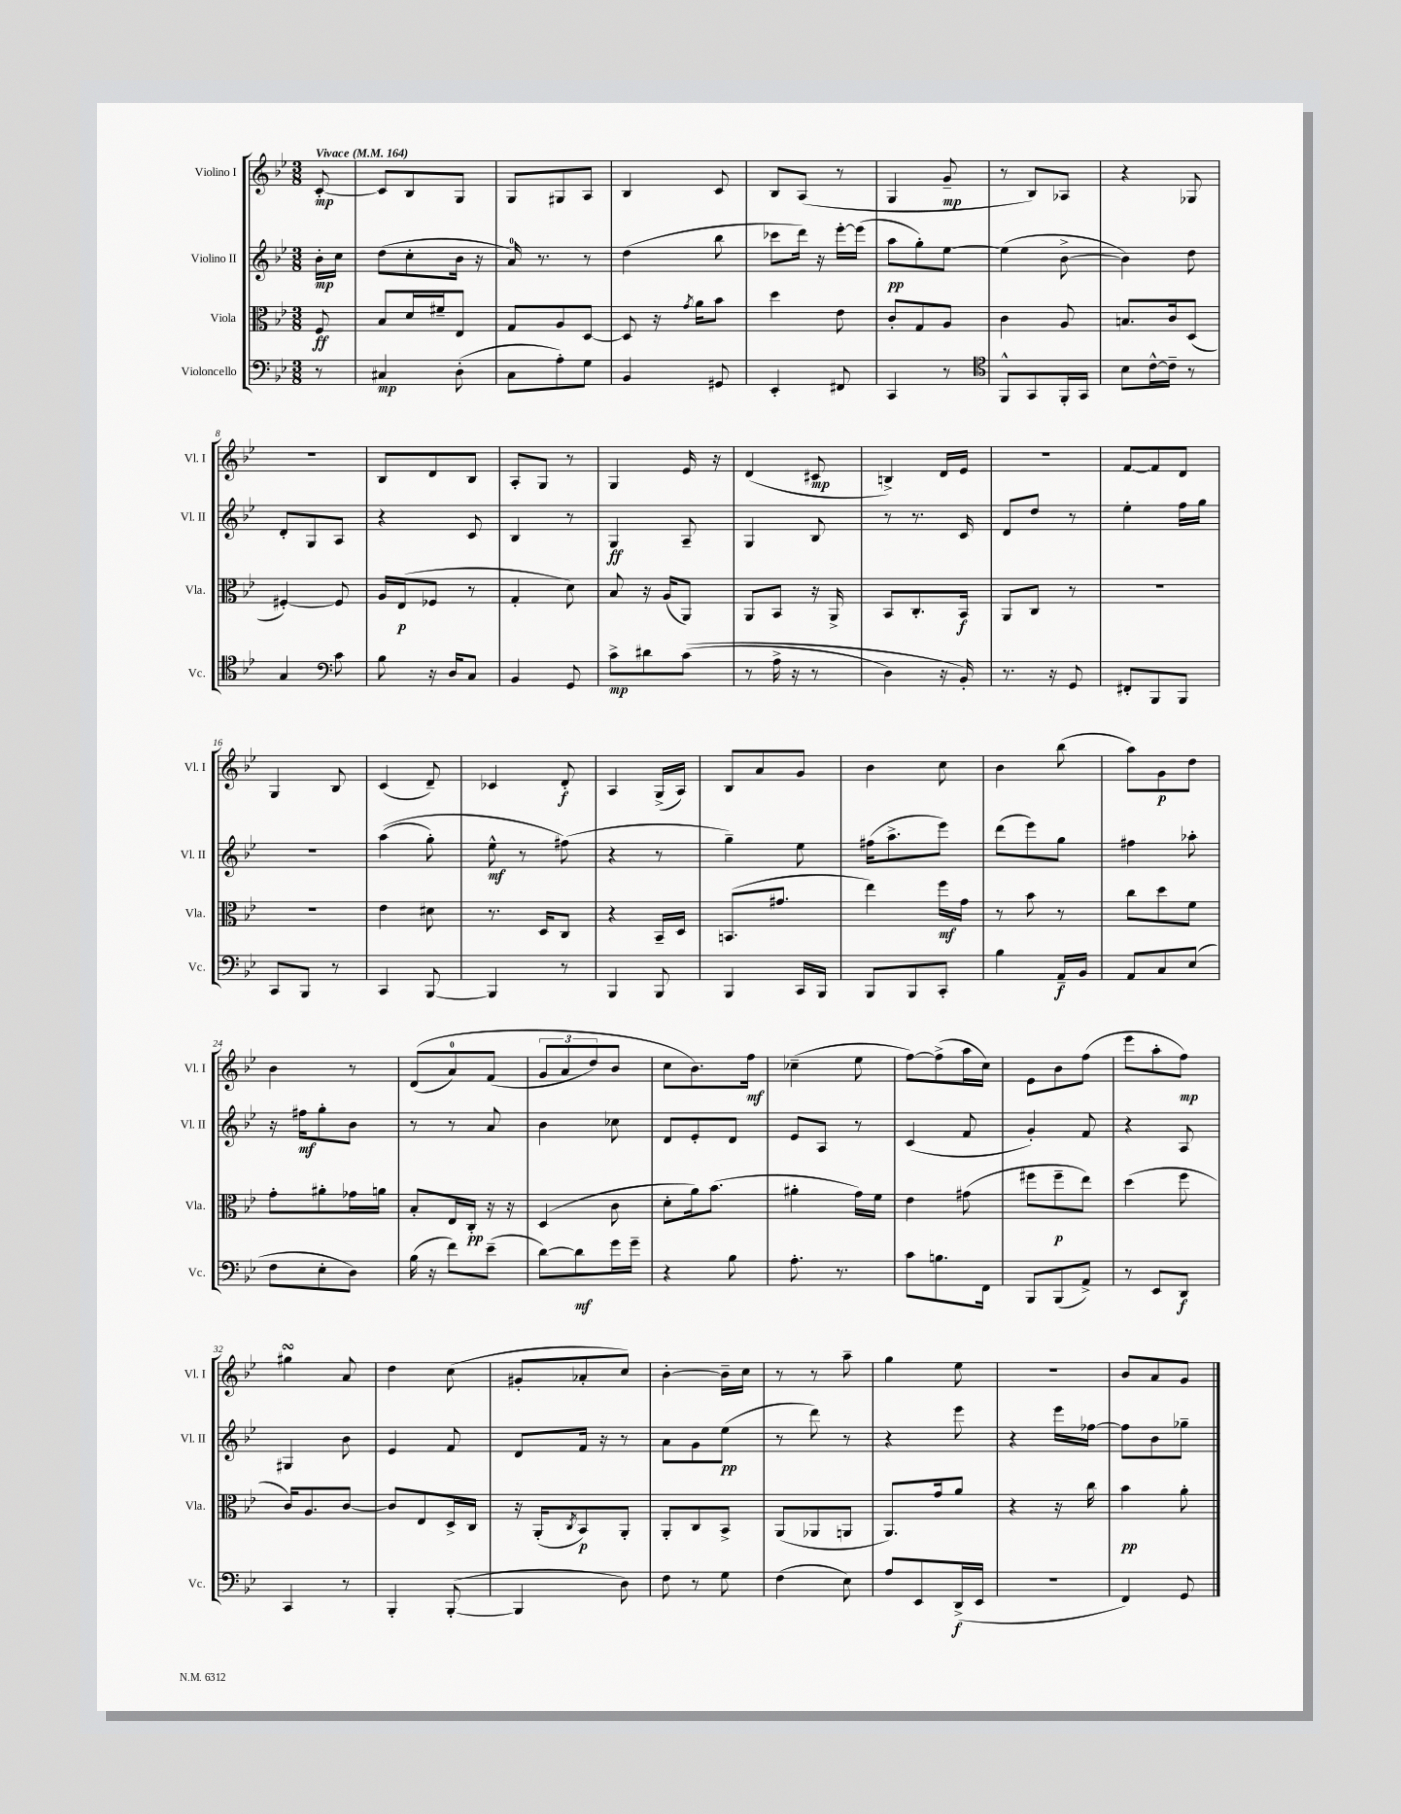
<<
\new StaffGroup <<
\new Staff = "s0" \with { instrumentName = "Violino I" shortInstrumentName = "Vl. I" } {
    \clef treble \key bes \major \numericTimeSignature \time 3/8 \partial 8 \tempo "Vivace" 4 = 164
    c'8~-.\mp |
    c'8 bes8 g8 |
    g8 gis8 a8 |
    bes4 c'8 |
    bes8 a8( r8 |
    g4 g'8--\mp |
    r8 bes8) aes8 |
    r4 ges8 |
    R4. |
    bes8 d'8 bes8 |
    a8-. g8 r8 |
    g4 ees'16 r16 |
    d'4( cis'8\mp |
    b4->) d'16 ees'16 |
    R4. |
    f'8~ f'8 d'8 |
    g4 bes8 |
    c'4( d'8--) |
    ces'4 d'8-.\f |
    a4 g16->( a16) |
    bes8 a'8 g'8 |
    bes'4 c''8 |
    bes'4 bes''8( |
    a''8) g'8\p d''8 |
    bes'4 r8 |
    d'8(\( a'8-0) f'8( |
    \tuplet 3/2 { g'8 a'8 d''8) } bes'8 |
    c''8 bes'8.\) f''16\mf |
    ces''4--( ees''8 |
    f''8~) f''8->( a''16 c''16) |
    ees'8 bes'8 f''8( |
    ees'''8 a''8-. f''8\mp) |
    gis''4\turn a'8 |
    d''4 c''8( |
    gis'8-. aes'8-. c''8) |
    bes'4~-. bes'16-- c''16 |
    r8 r8 a''8-- |
    g''4 ees''8 |
    R4. |
    bes'8 a'8 g'8 \bar "|." |
}
\new Staff = "s1" \with { instrumentName = "Violino II" shortInstrumentName = "Vl. II" } {
    \clef treble \key bes \major \numericTimeSignature \time 3/8 \partial 8
    bes'16-.\mp c''16 |
    d''8( c''8-. bes'16 r16 |
    a'16-0) r8. r8 |
    d''4( bes''8 |
    ces'''8 d'''16) r16 ees'''16~-. ees'''16( |
    a''8\pp g''8-.) ees''8~ |
    ees''4( bes'8~-> |
    bes'4) d''8 |
    d'8-. g8 a8 |
    r4 c'8 |
    bes4 r8 |
    g4\ff a8-- |
    g4 bes8 |
    r8 r8. c'16 |
    d'8 d''8 r8 |
    ees''4-. f''16 g''16 |
    R4. |
    a''4(\( g''8-.) |
    ees''8-^\mf r8 fis''8(\) |
    r4 r8 |
    g''4--) ees''8 |
    fis''16( a''8.-> ees'''8) |
    d'''8( ees'''8) g''8 |
    fis''4 aes''8-. |
    r16 fis''16\mf g''8-. bes'8 |
    r8 r8 a'8 |
    bes'4 ces''8 |
    d'8 ees'8-. d'8 |
    ees'8 a8 r8 |
    c'4( f'8 |
    g'4-.) f'8 |
    r4 a8 |
    gis4 bes'8 |
    ees'4 f'8 |
    d'8 f'16 r16 r8 |
    a'8 g'8 ees''8\pp( |
    r8 d'''8) r8 |
    r4 ees'''8 |
    r4 ees'''16 fes''16~ |
    fes''8 bes'8 ges''8-- \bar "|." |
}
\new Staff = "s2" \with { instrumentName = "Viola" shortInstrumentName = "Vla." } {
    \clef alto \key bes \major \numericTimeSignature \time 3/8 \partial 8
    f8\ff |
    bes8 d'16 fis'16-- ees8 |
    g8 a8 d8~ |
    d8 r16 \acciaccatura { g'8 } a'16 bes'8 |
    d''4 ees'8 |
    c'8-. g8 a8 |
    c'4 a8 |
    b8. c'16 d8( |
    fis4~-.) fis8 |
    a16 ees16\p( fes8 r8 |
    g4-. d'8) |
    bes8 r16 a16( a,8) |
    a,8 bes,8 r16 a,16-> |
    bes,8 c8.-. bes,16\f |
    a,8 c8 r8 |
    R4. |
    R4. |
    ees'4 dis'8 |
    r8. d16 c8 |
    r4 bes,16-- d16 |
    b,8.( gis'8. |
    ees''4) f''16\mf g'16 |
    r8 bes'8 r8 |
    c''8 d''8 f'8 |
    g'8-. ais'8-. ges'16 a'16 |
    bes8-. ees16 c16-.\pp r16 r16 |
    d4( c'8 |
    d'8-. a'16) bes'8.( |
    ais'4-. g'16) f'16 |
    ees'4 gis'8( |
    fis''8 fis''8--\p ees''8) |
    d''4( f''8 |
    c'16) a8. c'8~ |
    c'8 ees8 d16-> c16 |
    r16 a,16-.( \acciaccatura { c8 } bes,8\p) a,8-. |
    a,8-. c8 bes,8-> |
    a,8( aes,8 a,8 |
    a,8.) g'16 a'8 |
    r4 r16 c''16 |
    bes'4\pp a'8-. \bar "|." |
}
\new Staff = "s3" \with { instrumentName = "Violoncello" shortInstrumentName = "Vc." } {
    \clef bass \key bes \major \numericTimeSignature \time 3/8 \partial 8
    r8 |
    cis4\mp d8-.( |
    c8 a8-.) g8 |
    bes,4 gis,8 |
    ees,4-. fis,8 |
    c,4 r8 |
    \clef tenor f,8-^ g,8 f,16-. g,16 |
    bes8 c'16~-^ c'16-- r8 |
    g4 \clef bass c'8 |
    bes8 r16 d16 c8 |
    bes,4 g,8 |
    c'8->\mp dis'8 c'8(\( |
    r8 a16-> r16 r8 |
    d4) r16 bes,16-.\) |
    r8. r16 g,8 |
    fis,8-. bes,,8 bes,,8 |
    c,8 bes,,8 r8 |
    c,4 bes,,8~ |
    bes,,4 r8 |
    bes,,4 bes,,8 |
    bes,,4 c,16 bes,,16 |
    bes,,8 bes,,8 c,8-. |
    bes4 a,16--\f bes,16 |
    a,8 c8 ees8( |
    f8 ees8-. d8) |
    bes16( r16 f'8) ees'8--( |
    d'8~) d'8\mf g'16 g'16-- |
    r4 bes8 |
    a8.-. r8. |
    c'8 b8. f,16 |
    bes,,8 bes,,8( a,8->) |
    r8 ees,8 d,8\f |
    c,4 r8 |
    bes,,4-. bes,,8~-.( |
    bes,,4 d8) |
    f8 r8 g8 |
    f4( ees8) |
    a8 ees,8 d,16->\f( ees,16 |
    R4. |
    f,4) g,8 \bar "|." |
}
>>
>>
